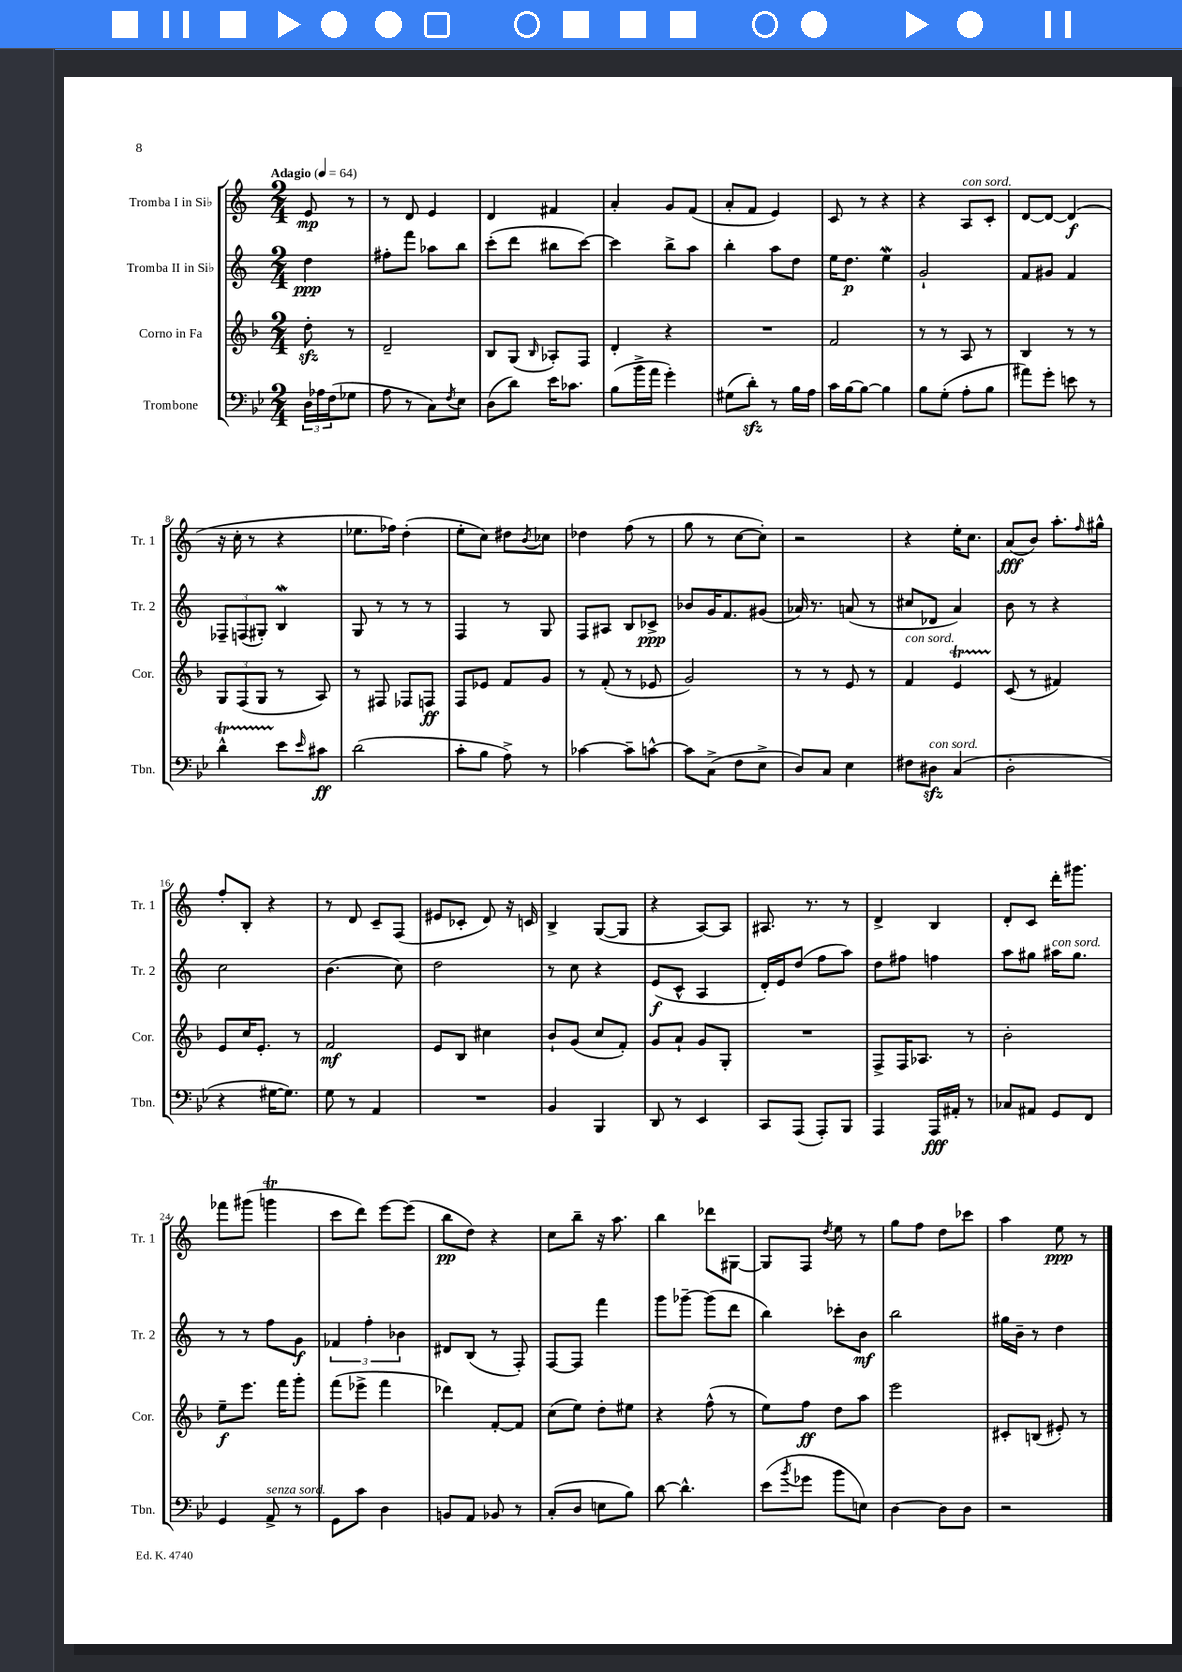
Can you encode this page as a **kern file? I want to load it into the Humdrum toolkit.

**kern	**kern	**kern	**kern
*staff4	*staff3	*staff2	*staff1
*clefF4	*clefG2	*clefG2	*clefG2
*k[b-e-]	*k[b-]	*k[]	*k[]
*M2/4	*M2/4	*M2/4	*M2/4
*MM64	*MM64	*MM64	*MM64
24D	8dd'	4dd	8e
24A-	.	.	.
(24F	.	.	.
8G-	8r	.	8r
=	=	=	=
8A	2d~	8ff#'	8r
8r	.	8fff	8d
8C)	.	8aa-	4e
8qF	.	.	.
8E-	.	8bb	.
=	=	=	=
(8D	8B-	(8ccc'	4d
8d)	(8G	8ddd	.
.	16qqB-	.	.
16e-	8A-')	8bb#	4f#
8.c-	.	.	.
.	8F	[8ccc)	.
=	=	=	=
(8B-	4d'	4ccc]	4a'
16b-^	.	.	.
16a	.	.	.
4g')	4r	8bb^	8g
.	.	8aa	(8f
=	=	=	=
(8G#	2r	4bb'	8a'
8d')	.	.	8f
8r	.	8aa	4e)
16B-	.	8dd	.
16A	.	.	.
=	=	=	=
16c	2f	16ee	8c
[16B-	.	8.dd	.
8B-_	.	.	8r
4B-]	.	4ee	4r
=	=	=	=
8B-	8r	2g`	4r
(8G'	8r	.	.
8A'	8A	.	8A
8B-	8r	.	8c'
=	=	=	=
8a#)	4B-	8f	[8d
8g'	.	8g#	8d_
8e	8r	4f	(4d]
8r	8r	.	.
=	=	=	=
4d^^	12G	12F-~	16r
.	.	.	16cc'
.	(12F	(12F	.
.	.	.	8r
.	12G	12G#')	.
8e-	8r	4B	4r
16qqe-	.	.	.
8c#	8A)	.	.
=	=	=	=
(2d	8r	8G	8.ee-
.	8F#	8r	.
.	.	.	16ff-)
.	8F-	8r	(4dd'
.	8F	8r	.
=	=	=	=
8c'	8F	4F	8ee'
8B-	8e-	.	8cc)
8A^)	8f	8r	8dd#
.	.	.	8qb
8r	8g	8G	8cc-
=	=	=	=
[4c-	8r	8F	4dd-
.	(8f'	8A#	.
8c-~]	8r	8B	(8ff
[8c^^	8e-	8c-^	8r
=	=	=	=
8c]	2g)	8b-	8gg
(8C^	.	16g	8r
.	.	8.f	.
8F	.	.	[8cc
8E-^	.	(8g#	8cc'])
=	=	=	=
8D)	8r	16a-)	2r
.	.	8.r	.
8C	8r	.	.
4E-	8e	(8a	.
.	8r	8r	.
=	=	=	=
8F#	4f	8cc#	4r
8D#	.	8d-	.
(4C	4e	4a)	16ee'
.	.	.	8.cc
=	=	=	=
2D'	(8c	8b	(8a
.	8r	8r	8b)
.	4f#)	4r	8.aa'
.	.	.	16qqff
.	.	.	16gg#^^
=	=	=	=
4r	8e	2cc	8ff'
.	16cc	.	8B'
.	8.e'	.	.
[16G#	.	.	4r
8.G#])	.	.	.
.	8r	.	.
=	=	=	=
8G	2f	(4.b	8r
8r	.	.	8d
4AA	.	.	8c~
.	.	8cc)	(8F
=	=	=	=
2r	8e	2dd	8e#
.	8B-	.	8c-'
.	4cc#	.	8d)
.	.	.	16r
.	.	.	16c
=	=	=	=
4BB-	8b-`	8r	4B^
.	(8g	8cc	.
4BBB-	8cc	4r	([8G
.	8f')	.	8G]
=	=	=	=
8DD	8g	(8e	4r
8r	8a`	8c^^	.
4EE-	8g	4A	[8A)
.	8G'	.	8A]
=	=	=	=
8CC	2r	16d')	8.A#
.	.	16e	.
(8AAA	.	(8dd	.
.	.	.	8.r
8AAA')	.	8ff	.
8BBB-	.	8aa)	8r
=	=	=	=
4AAA	8F^	8dd	4d^
.	16F	8ff#	.
.	8.A-	.	.
16AAA	.	4ff	4B
16AA#'	.	.	.
8r	8r	.	.
=	=	=	=
8C-	2b-'	8aa	8d'
8AA#	.	8gg#	8c
8GG	.	16aa#	16ddd'
.	.	8.gg#	8.ggg#
8FF	.	.	.
=	=	=	=
4GG	8ee~	8r	8fff-
.	8.eee	8r	(8ggg#
8AA^	.	8ff	4ggg
.	16fff	.	.
8r	8ggg'	8g	.
=	=	=	=
8GG	(8fff	6f-	8ccc
8c	8eee-^	.	8ddd)
.	.	6ff'	.
4D	4fff	.	[8eee
.	.	6b-	.
.	.	.	(8eee]
=	=	=	=
8BB	4ddd-)	8d#	8bb
8AA	.	(8B	8dd)
8BB-	[8f'	8r	4r
8r	8f]	8F')	.
=	=	=	=
(8C'	(8cc	[8F	8cc
8D	8ee)	8F]	8bb~
8E	8dd'	4fff	16r
.	.	.	8.aa
8B-)	8ee#	.	.
=	=	=	=
[8d	4r	8ggg	4bb
4.d^^]	.	[8ggg-~	.
.	(8ff^^	(8ggg-]	8ddd-
.	8r	8ddd	[8G#
=	=	=	=
(8e-	8ee)	4bb)	8G#]
8qb-	.	.	.
8g-	8ff	.	8F
.	.	.	8qdd
8b-	8dd	8ccc-'	8ee
8E)	8aa	8b	8r
=	=	=	=
[4D	2eee	2bb	8gg
.	.	.	8ff
8D]	.	.	8dd
8D	.	.	8ccc-
=	=	=	=
2r	8c#'	16gg#	4aa
.	.	16b~	.
.	(8B	8r	.
.	8e#')	4dd	8ee
.	8r	.	8r
==	==	==	==
*-	*-	*-	*-
